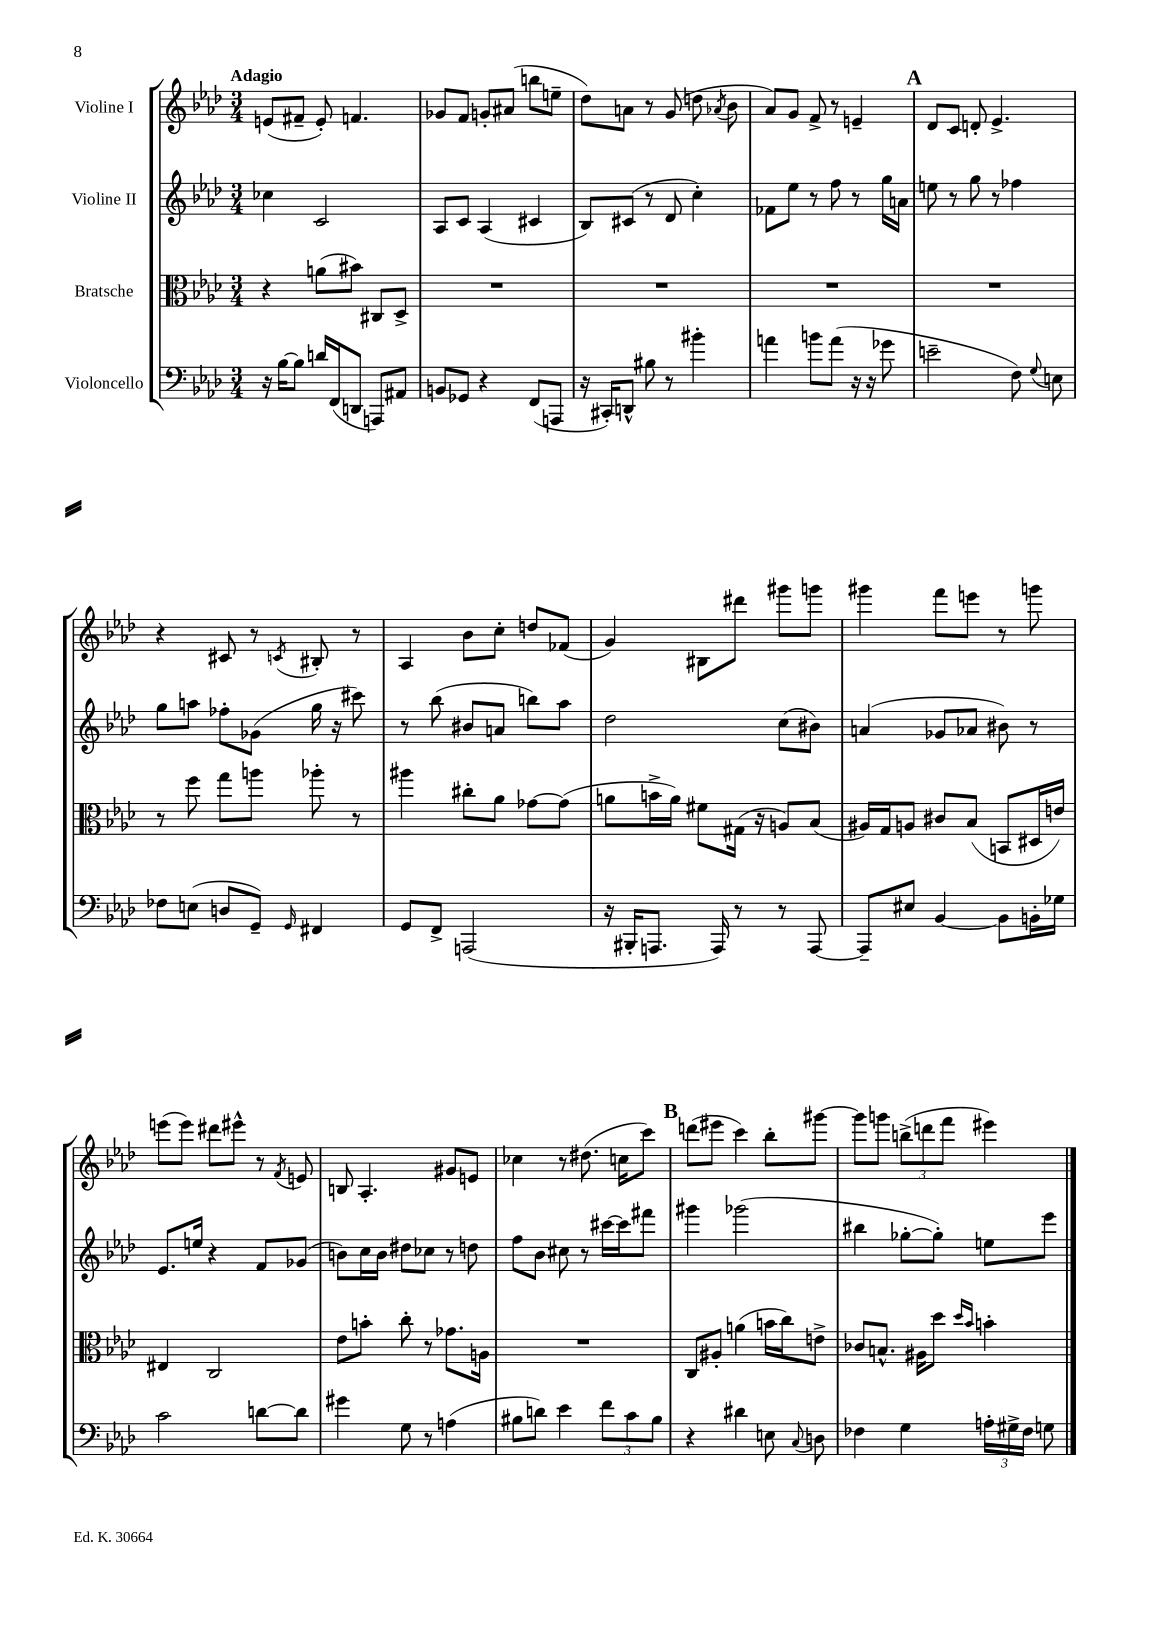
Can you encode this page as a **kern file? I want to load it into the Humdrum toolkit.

**kern	**kern	**kern	**kern
*part4	*part3	*part2	*part1
*staff4	*staff3	*staff2	*staff1
*I"Violoncello	*I"Bratsche	*I"Violine II	*I"Violine I
*clefF4	*clefC3	*clefG2	*clefG2
*k[b-e-a-d-]	*k[b-e-a-d-]	*k[b-e-a-d-]	*k[b-e-a-d-]
*M3/4	*M3/4	*M3/4	*M3/4
=1	=1	=1	=1
!	!	!	!LO:TX:a:B:t=Adagio
16r	4r	4cc-X\	(8en/L
[16B-\KL	.	.	.
8B-\J]	.	.	8f#X~/J
16dn/LL	(8an\L	2c/	8e'/)
(16FF/J	.	.	.
8DDn/J	8b#X\J)	.	4.fn/
8AAAn/L)	8C#X/L	.	.
8AA#X/J	8D-^/J	.	.
=2	=2	=2	=2
8BBn/L	2.r	8A-/L	8g-X/L
8GG-X/J	.	8c/J	8f/J
4r	.	(4A-/	8gn'/L
.	.	.	(8a#X/J
(8FF/L	.	4c#X/	8bbn\L
8AAAn/J	.	.	8een~\J
=3	=3	=3	=3
16r	2.r	8B-/L)	8dd-\L)
16CC#X'/KL)	.	.	.
8DDn^^/J	.	(8c#X/J	8an\J
8B#X\	.	8r	8r
8r	.	8d-/	(8g/
4b#X'\	.	4cc'\)	8ddn\
.	.	.	8qa-X/
.	.	.	8b-\
=4	=4	=4	=4
4an\	2.r	8f-X\L	8a-/L)
.	.	8ee-\J	8g/J
8bn\L	.	8r	8f^/
(8a\J	.	8ff\	8r
16r	.	8r	4en~/
16r	.	.	.
8g-X\	.	16gg\LL	.
.	.	16an\JJ	.
!!LO:REH:place=s1:t=A
=5	=5	=5	=5
2en~\	2.r	8een\	8d-/L
.	.	8r	8c/J
.	.	8gg\	8dn'/
.	.	8r	4.e-^/
8F\)	.	4ff-X\	.
8qqG/	.	.	.
8En\	.	.	.
!!LO:LB:g=z
=6	=6	=6	=6
8F-X\L	8r	8gg\L	4r
(8En\J	8ff\	8aan\J	.
8Dn/L	8gg\L	8ff-X'\L	8c#X/
8GG~/J)	8aan\J	(8g-X\J	8r
16qqGG/	.	.	8qcn/
4FF#X/	8aa-X'\	16gg\	8B#X'/
.	.	16r	.
.	8r	8ccc#X\)	8r
=7	=7	=7	=7
8GG/L	4aa#X\	8r	4A-/
8FF^/J	.	(8bb-\	.
(2AAAn/	8cc#X'\L	8b#X/L	8b-\L
.	8a-\J	8an/J	8cc'\J
.	[8g-X\L	8bbn\L)	8ddn/L
.	(8g-\J]	8aa-\J	(8f-X/J
=8	=8	=8	=8
16r	8an\L	2dd-\	4g/)
16BBB#X'/KL	.	.	.
8.AAAn/J	16bn^\L	.	.
.	16a\JJ)	.	.
.	8f#X\L	.	8B#X\L
16AAA/)	.	.	.
8r	(16G#X\Jk	.	8ddd#X\J
.	16r	.	.
8r	8An/L)	(8cc\L	8ggg#X\L
[8AAA/	(8B-/J	8b#X\J)	8gggn\J
=9	=9	=9	=9
8AAA~/L]	16A#X/LL)	(4an/	4ggg#X\
.	16G/J	.	.
8E#X/J	8An/J	.	.
[4BB-/	8c#X/L	8g-X/L	8fff\L
.	(8B-/J	8a-X/J	8eeen\J
8BB-\L]	8BBn/L	8b#X\)	8r
16BBn'\L	16D#X/L	8r	8gggn\
16G-X\JJ	16en/JJ)	.	.
!!LO:LB:g=z
=10	=10	=10	=10
2c\	4E#X/	8.e-/L	(8eeen\L
.	.	.	8eee\J)
.	.	16een/Jk	.
.	2C/	4r	8ddd#X\L
.	.	.	8eee#X^^\J
[8dn\L	.	8f/L	8r
.	.	.	8qf/
8d\J]	.	(8g-X/J	8en/
=11	=11	=11	=11
4g#X\	8e-\L	8bn\L)	8Bn/
.	8bn'\J	16cc\L	4.A-'/
.	.	16b\JJ	.
8G\	8cc'\	8dd#X\L	.
8r	8r	8cc-X\J	.
(4An\	8.g-X\L	8r	8g#X/L
.	.	8ddn\	8en/J
.	16An\Jk	.	.
=12	=12	=12	=12
8B#X\L	2.r	8ff\L	4cc-X\
8dn\J)	.	8b-\J	.
4e-\	.	8cc#X\	8r
.	.	8r	(8.dd#X\
12f\L	.	[16ccc#X\LL	.
.	.	16ccc#\J]	16ccn\KL
12c\	.	.	.
.	.	8fff#X\J	8ccc\J)
12B#\J	.	.	.
!!LO:REH:place=s1:t=B
=13	=13	=13	=13
4r	8C/L	4ggg#X\	(8dddn\L
.	8A#X'/J	.	8eee#X\J
4d#X\	(4an\	(2ggg-X\	4ccc\)
8En\	16bn\LL	.	8bb-'\L
.	16cc\J)	.	.
8qqC/	.	.	.
8Dn\	8en^\J	.	[8ggg#X\J
=14	=14	=14	=14
4F-X\	8c-X/L	4bb#X\	8ggg#\L]
.	8.Bn^^/J	.	8gggn\J
4G\	.	[8gg-X'\L	(12bbn^\L
.	16A#X\KL	.	.
.	.	.	12dddn\
.	8dd-\J	8gg-'\J])	.
.	.	.	12fff\J
.	16qqdd-/LL	.	.
.	16qqb-/JJ	.	.
24An'\LL	4bn'\	8een\L	4eee#X\)
24G#X^\	.	.	.
24F-\JJ	.	.	.
8Gn\	.	8eee-\J	.
==	==	==	==
*-	*-	*-	*-
